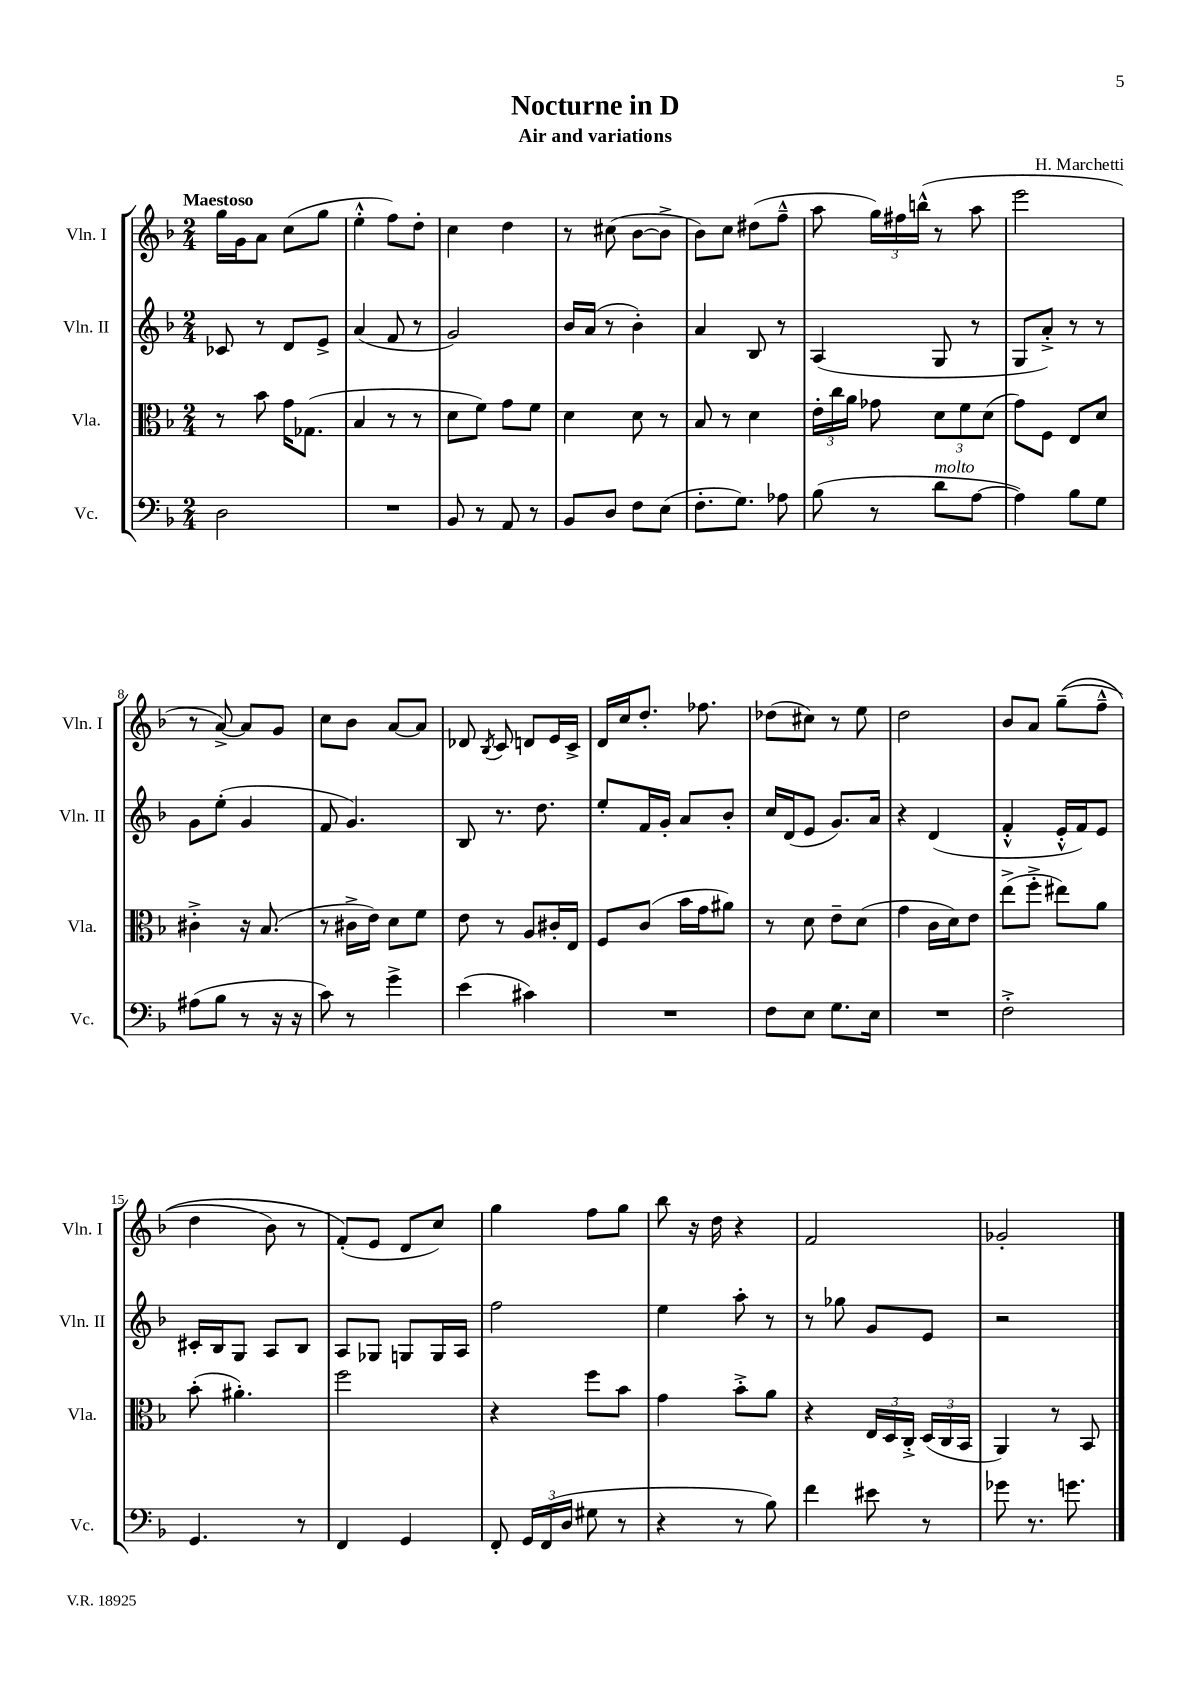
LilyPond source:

\header { title = "Nocturne in D" composer = "H. Marchetti" subtitle = "Air and variations" }
<<
\new StaffGroup <<
\new Staff = "s0" \with { instrumentName = "Vln. I" shortInstrumentName = "Vln. I" } {
    \clef treble \key f \major \numericTimeSignature \time 2/4 \tempo "Maestoso"
    \autoBeamOff g''16[ g'16 a'8] c''8[( g''8] |
    e''4-.-^ f''8[) d''8]-. |
    c''4 d''4 |
    r8 cis''8( bes'8[~ bes'8]-> |
    bes'8[) c''8] dis''8[( f''8]---^ |
    a''8 \tuplet 3/2 { g''16[) fis''16 b''16]-^( } r8 a''8 |
    e'''2 |
    r8 a'8~->) a'8[ g'8] |
    c''8[ bes'8] a'8[~ a'8] |
    des'8 \acciaccatura { bes8 } c'8 d'8[ e'16 c'16]-> |
    d'16[ c''16 d''8.]-. fes''8. |
    des''8[( cis''8]) r8 e''8 |
    d''2 |
    bes'8[ a'8] g''8[--(\( f''8]---^ |
    d''4 bes'8) r8 |
    f'8[-.(\) e'8] d'8[ c''8]) |
    g''4 f''8[ g''8] |
    bes''8 r16 d''16 r4 |
    f'2 |
    ges'2-. \bar "|." |
}
\new Staff = "s1" \with { instrumentName = "Vln. II" shortInstrumentName = "Vln. II" } {
    \clef treble \key f \major \numericTimeSignature \time 2/4
    \autoBeamOff ces'8 r8 d'8[ e'8]-> |
    a'4( f'8 r8 |
    g'2) |
    bes'16[ a'16]( r8 bes'4-.) |
    a'4 bes8 r8 |
    a4( g8 r8 |
    g8[ a'8]-.->) r8 r8 |
    g'8[ e''8]-.( g'4 |
    f'8 g'4.) |
    bes8 r8. d''8. |
    e''8[-. f'16 g'16]-. a'8[ bes'8]-. |
    c''16[ d'16( e'8] g'8.[) a'16] |
    r4 d'4( |
    f'4-.-^ e'16[-.-^ f'16) e'8] |
    cis'16[-. bes16 g8] a8[ bes8] |
    a8[ ges8] g8[ g16 a16] |
    f''2 |
    e''4 a''8-. r8 |
    r8 ges''8 g'8[ e'8] |
    r2 \bar "|." |
}
\new Staff = "s2" \with { instrumentName = "Vla." shortInstrumentName = "Vla." } {
    \clef alto \key f \major \numericTimeSignature \time 2/4
    \autoBeamOff r8 bes'8 g'16[ ges8.]( |
    bes4 r8 r8 |
    d'8[ f'8]) g'8[ f'8] |
    d'4 d'8 r8 |
    bes8 r8 d'4 |
    \tuplet 3/2 { e'16[-. c''16 a'16] } ges'8 \tuplet 3/2 { d'8[ f'8 d'8]( } |
    g'8[) f8] e8[ d'8] |
    cis'4-.-> r16 bes8.( |
    r8 cis'16[-> e'16]) d'8[ f'8] |
    e'8 r8 a8[ cis'16-. e16] |
    f8[ c'8]( bes'16[ g'16 ais'8]) |
    r8 d'8 e'8[-- d'8]( |
    g'4 c'16[ d'16) e'8] |
    e''8[->( f''8]-.-> eis''8[) a'8] |
    bes'8-.( ais'4.-.) |
    f''2 |
    r4 f''8[ bes'8] |
    g'4 bes'8[-.-> a'8] |
    r4 \tuplet 3/2 { e16[ d16 c16]-.-> } \tuplet 3/2 { d16[( c16 bes,16] } |
    a,4) r8 bes,8 \bar "|." |
}
\new Staff = "s3" \with { instrumentName = "Vc." shortInstrumentName = "Vc." } {
    \clef bass \key f \major \numericTimeSignature \time 2/4
    \autoBeamOff d2 |
    R2 |
    bes,8 r8 a,8 r8 |
    bes,8[ d8] f8[ e8]( |
    f8.[-. g8.]) aes8 |
    bes8( r8 d'8[^\markup { \italic "molto" } a8]~ |
    a4) bes8[ g8] |
    ais8[( bes8] r8 r16 r16 |
    c'8) r8 g'4-> |
    e'4( cis'4) |
    R2 |
    f8[ e8] g8.[ e16] |
    R2 |
    f2-.-> |
    g,4. r8 |
    f,4 g,4 |
    f,8-. \tuplet 3/2 { g,16[ f,16( d16] } gis8 r8 |
    r4 r8 bes8) |
    f'4 eis'8 r8 |
    ges'8 r8. g'8. \bar "|." |
}
>>
>>
